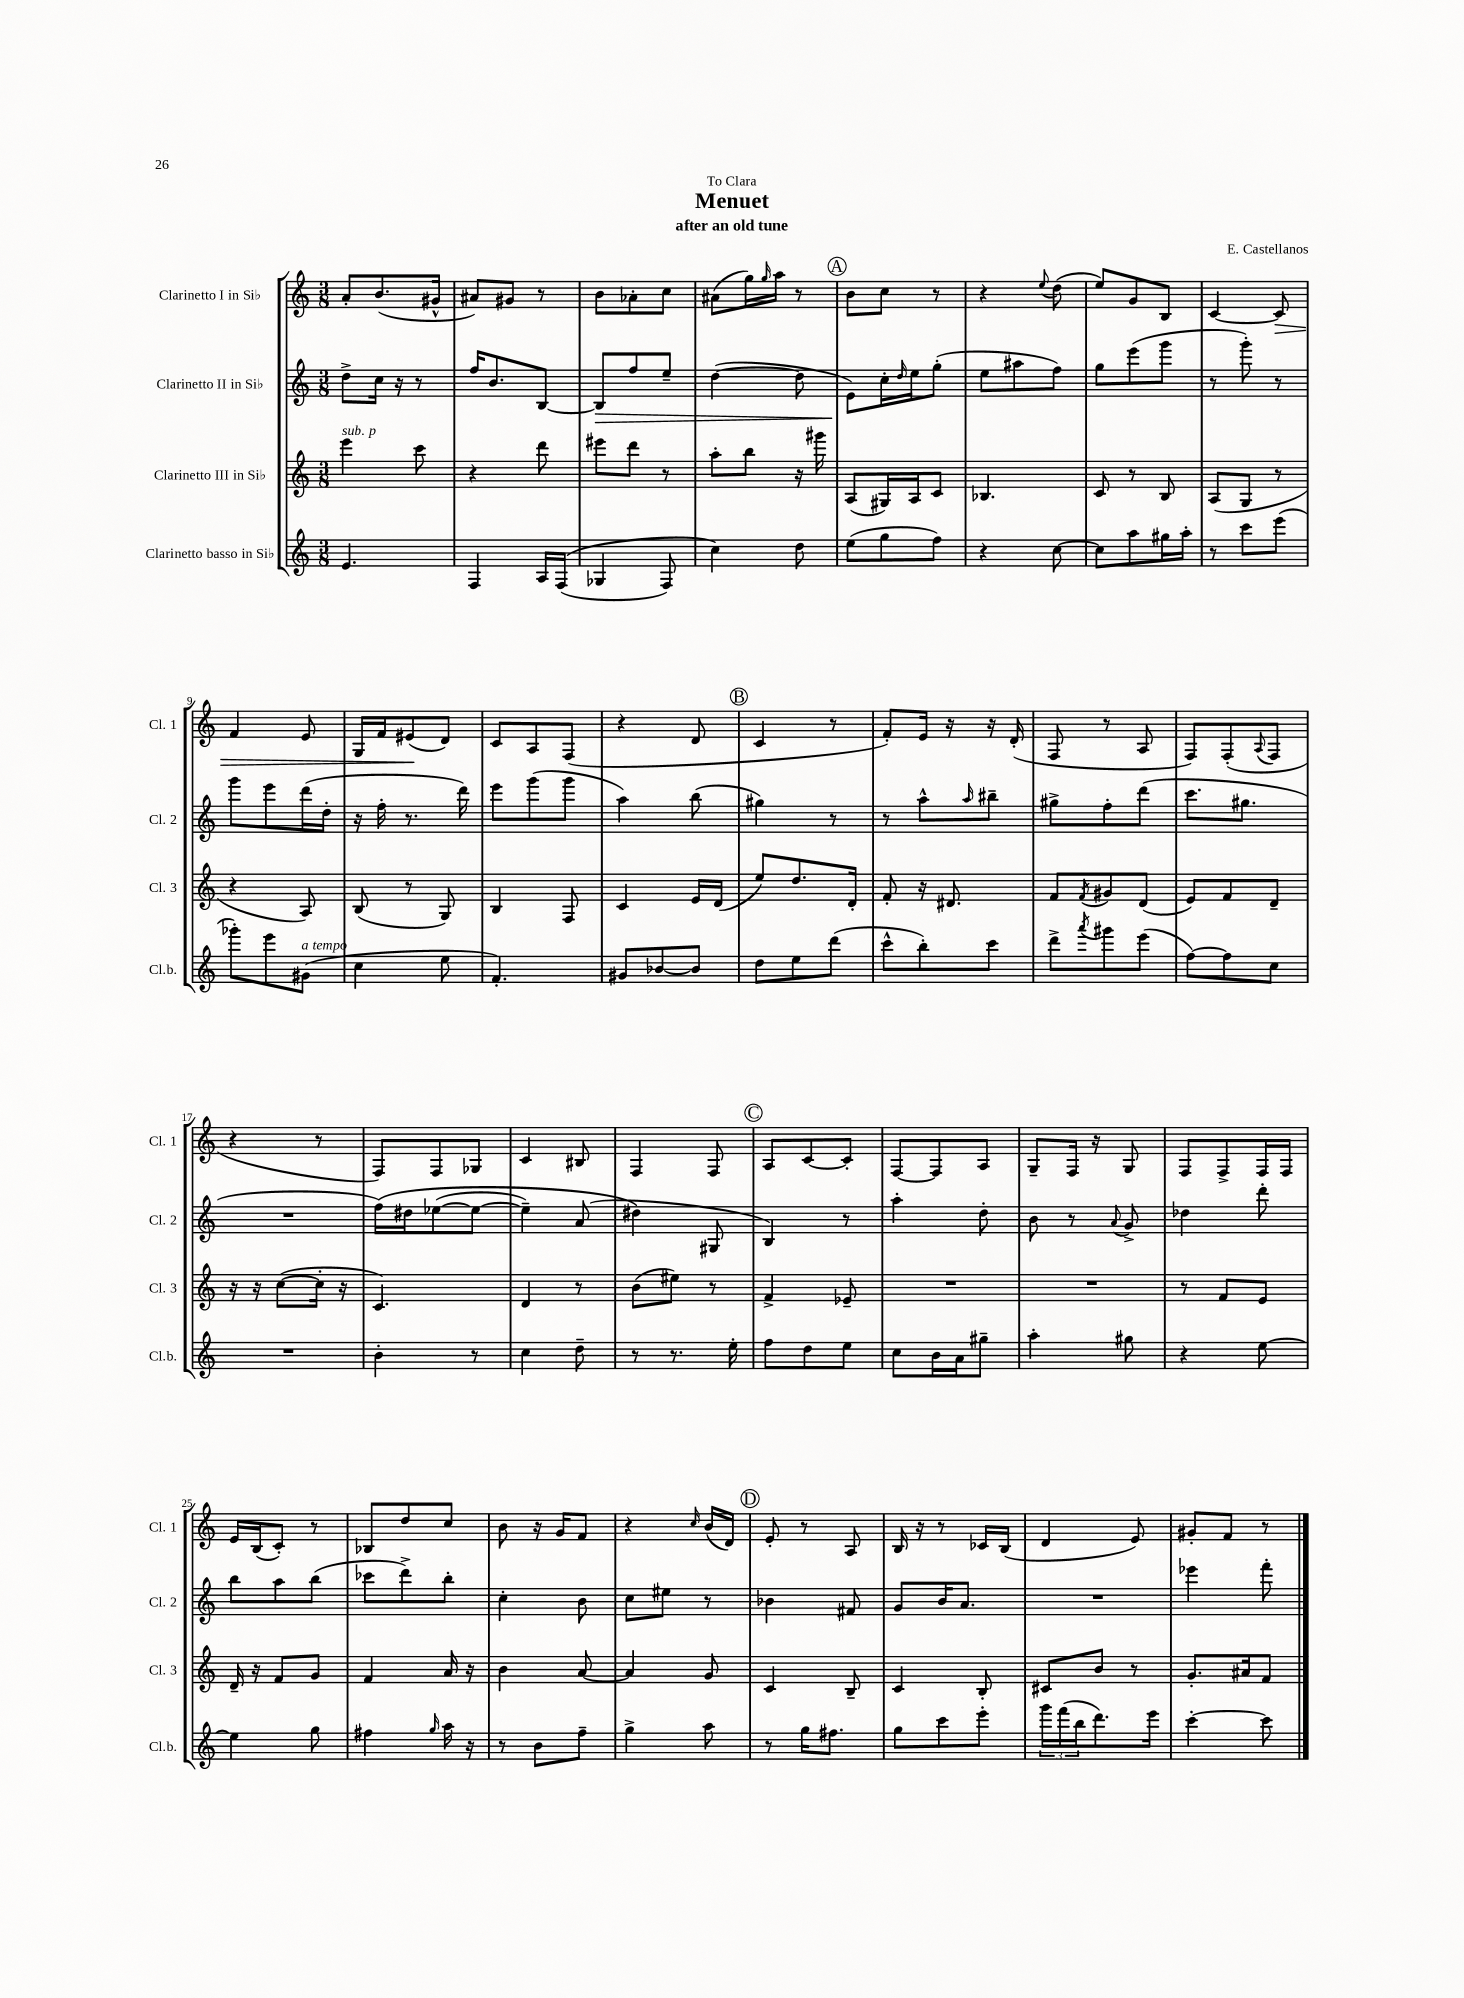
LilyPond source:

\header { title = "Menuet" composer = "E. Castellanos" subtitle = "after an old tune" dedication = "To Clara" }
<<
\new StaffGroup <<
\new Staff = "s0" \with { instrumentName = "Clarinetto I in Sib" shortInstrumentName = "Cl. 1" } {
    \clef treble \key c \major \numericTimeSignature \time 3/8
    a'8-. b'8.( gis'16-^ |
    ais'8) gis'8 r8 |
    b'8 aes'8-. c''8 |
    ais'8( g''16) \grace { g''16 } a''16 r8 |
    \mark \markup { \circle "A" } b'8 c''8 r8 |
    r4 \appoggiatura { e''8 } d''8( |
    e''8) g'8 b8 |
    c'4~ c'8\> |
    f'4 e'8 |
    g16 f'16 eis'8\!( d'8) |
    c'8 a8 f8( |
    r4 d'8 |
    \mark \markup { \circle "B" } c'4 r8 |
    f'8-.) e'16 r16 r16 d'16-.( |
    f8 r8 a8 |
    f8) f8-.( \appoggiatura { a8 } f8 |
    r4 r8 |
    f8) f8 ges8 |
    c'4 bis8 |
    f4 f8 |
    \mark \markup { \circle "C" } a8 c'8~ c'8-. |
    f8~ f8 a8 |
    g8-- f16 r16 g8 |
    f8 f8-> f16 f16 |
    e'16 b16( c'8-.) r8 |
    bes8 d''8 c''8 |
    b'8 r16 g'16 f'8 |
    r4 \grace { c''16 } b'16( d'16) |
    \mark \markup { \circle "D" } e'8-. r8 a8 |
    b16 r16 r8 ces'16 b16( |
    d'4 e'8) |
    gis'8-. f'8 r8 \bar "|." |
}
\new Staff = "s1" \with { instrumentName = "Clarinetto II in Sib" shortInstrumentName = "Cl. 2" } {
    \clef treble \key c \major \numericTimeSignature \time 3/8
    d''8-> c''16 r16 r8 |
    f''16 b'8. b8~ |
    b8\> f''8 e''8-- |
    d''4~( d''8 |
    \mark \markup { \circle "A" } e'8\!) c''16-. \grace { d''16 } e''16 g''8-.( |
    e''8 ais''8 f''8) |
    g''8 e'''8( g'''8 |
    r8 g'''8-.) r8 |
    g'''8 e'''8 d'''16( d''16-. |
    r16 f''16-. r8. d'''16) |
    e'''8 g'''8( g'''8 |
    a''4) b''8( |
    \mark \markup { \circle "B" } gis''4) r8 |
    r8 a''8-^ \grace { a''16 } bis''8-- |
    gis''8-> f''8-. d'''8( |
    c'''8. gis''8. |
    R4. |
    f''16)\( dis''16 ees''8~( ees''8~ |
    ees''4--) a'8( |
    dis''4\) gis8 |
    \mark \markup { \circle "C" } b4) r8 |
    a''4-. d''8-. |
    b'8 r8 \appoggiatura { a'8 } g'8-> |
    des''4 d'''8-. |
    b''8 a''8 b''8( |
    ces'''8 d'''8->) b''8-. |
    c''4-. b'8 |
    c''8 eis''8 r8 |
    \mark \markup { \circle "D" } bes'4 fis'8 |
    g'8 b'16 a'8. |
    R4. |
    ees'''4 f'''8-. \bar "|." |
}
\new Staff = "s2" \with { instrumentName = "Clarinetto III in Sib" shortInstrumentName = "Cl. 3" } {
    \clef treble \key c \major \numericTimeSignature \time 3/8
    e'''4^\markup { \italic "sub. p" } c'''8 |
    r4 d'''8 |
    eis'''8 d'''8 r8 |
    a''8-. b''8 r16 gis'''16 |
    \mark \markup { \circle "A" } a8( gis16) a16 c'8 |
    bes4. |
    c'8 r8 b8 |
    a8( g8 r8 |
    r4 a8) |
    b8( r8 g8) |
    b4 f8 |
    c'4 e'16 d'16( |
    \mark \markup { \circle "B" } e''8) d''8. d'16-. |
    f'8-. r16 dis'8. |
    f'8 \acciaccatura { f'8 } gis'8 d'8( |
    e'8) f'8 d'8-- |
    r16 r16 c''8~( c''16-. r16 |
    c'4.) |
    d'4 r8 |
    b'8( eis''8) r8 |
    \mark \markup { \circle "C" } f'4-> ees'8-- |
    R4. |
    R4. |
    r8 f'8 e'8 |
    d'16-- r16 f'8 g'8 |
    f'4 a'16 r16 |
    b'4 a'8~ |
    a'4 g'8 |
    \mark \markup { \circle "D" } c'4 b8-- |
    c'4 b8-. |
    cis'8 b'8 r8 |
    g'8.-. ais'16 f'8 \bar "|." |
}
\new Staff = "s3" \with { instrumentName = "Clarinetto basso in Sib" shortInstrumentName = "Cl.b." } {
    \clef treble \key c \major \numericTimeSignature \time 3/8
    e'4. |
    f4 a16 f16(\( |
    ges4 f8) |
    c''4\) d''8 |
    \mark \markup { \circle "A" } e''8( g''8 f''8) |
    r4 c''8~ |
    c''8 a''8 gis''16 a''16-. |
    r8 c'''8 e'''8( |
    ges'''8-.) e'''8 gis'8^\markup { \italic "a tempo" }( |
    c''4 e''8 |
    f'4.-.) |
    gis'8 bes'8~ bes'8 |
    \mark \markup { \circle "B" } d''8 e''8 d'''8( |
    c'''8-^ b''8-.) c'''8 |
    d'''8-> \acciaccatura { a'''8 } gis'''8 e'''8( |
    f''8~) f''8 c''8 |
    R4. |
    b'4-. r8 |
    c''4 d''8-- |
    r8 r8. e''16-. |
    \mark \markup { \circle "C" } f''8 d''8 e''8 |
    c''8 b'16 a'16 gis''8-- |
    a''4-. gis''8 |
    r4 e''8~ |
    e''4 g''8 |
    fis''4 \grace { g''16 } a''16 r16 |
    r8 b'8 f''8-- |
    g''4-> a''8 |
    \mark \markup { \circle "D" } r8 g''16 fis''8. |
    g''8 c'''8 e'''8-. |
    \tuplet 3/2 { g'''16 f'''16( b''16 } d'''8.) e'''16 |
    c'''4~-. c'''8 \bar "|." |
}
>>
>>
